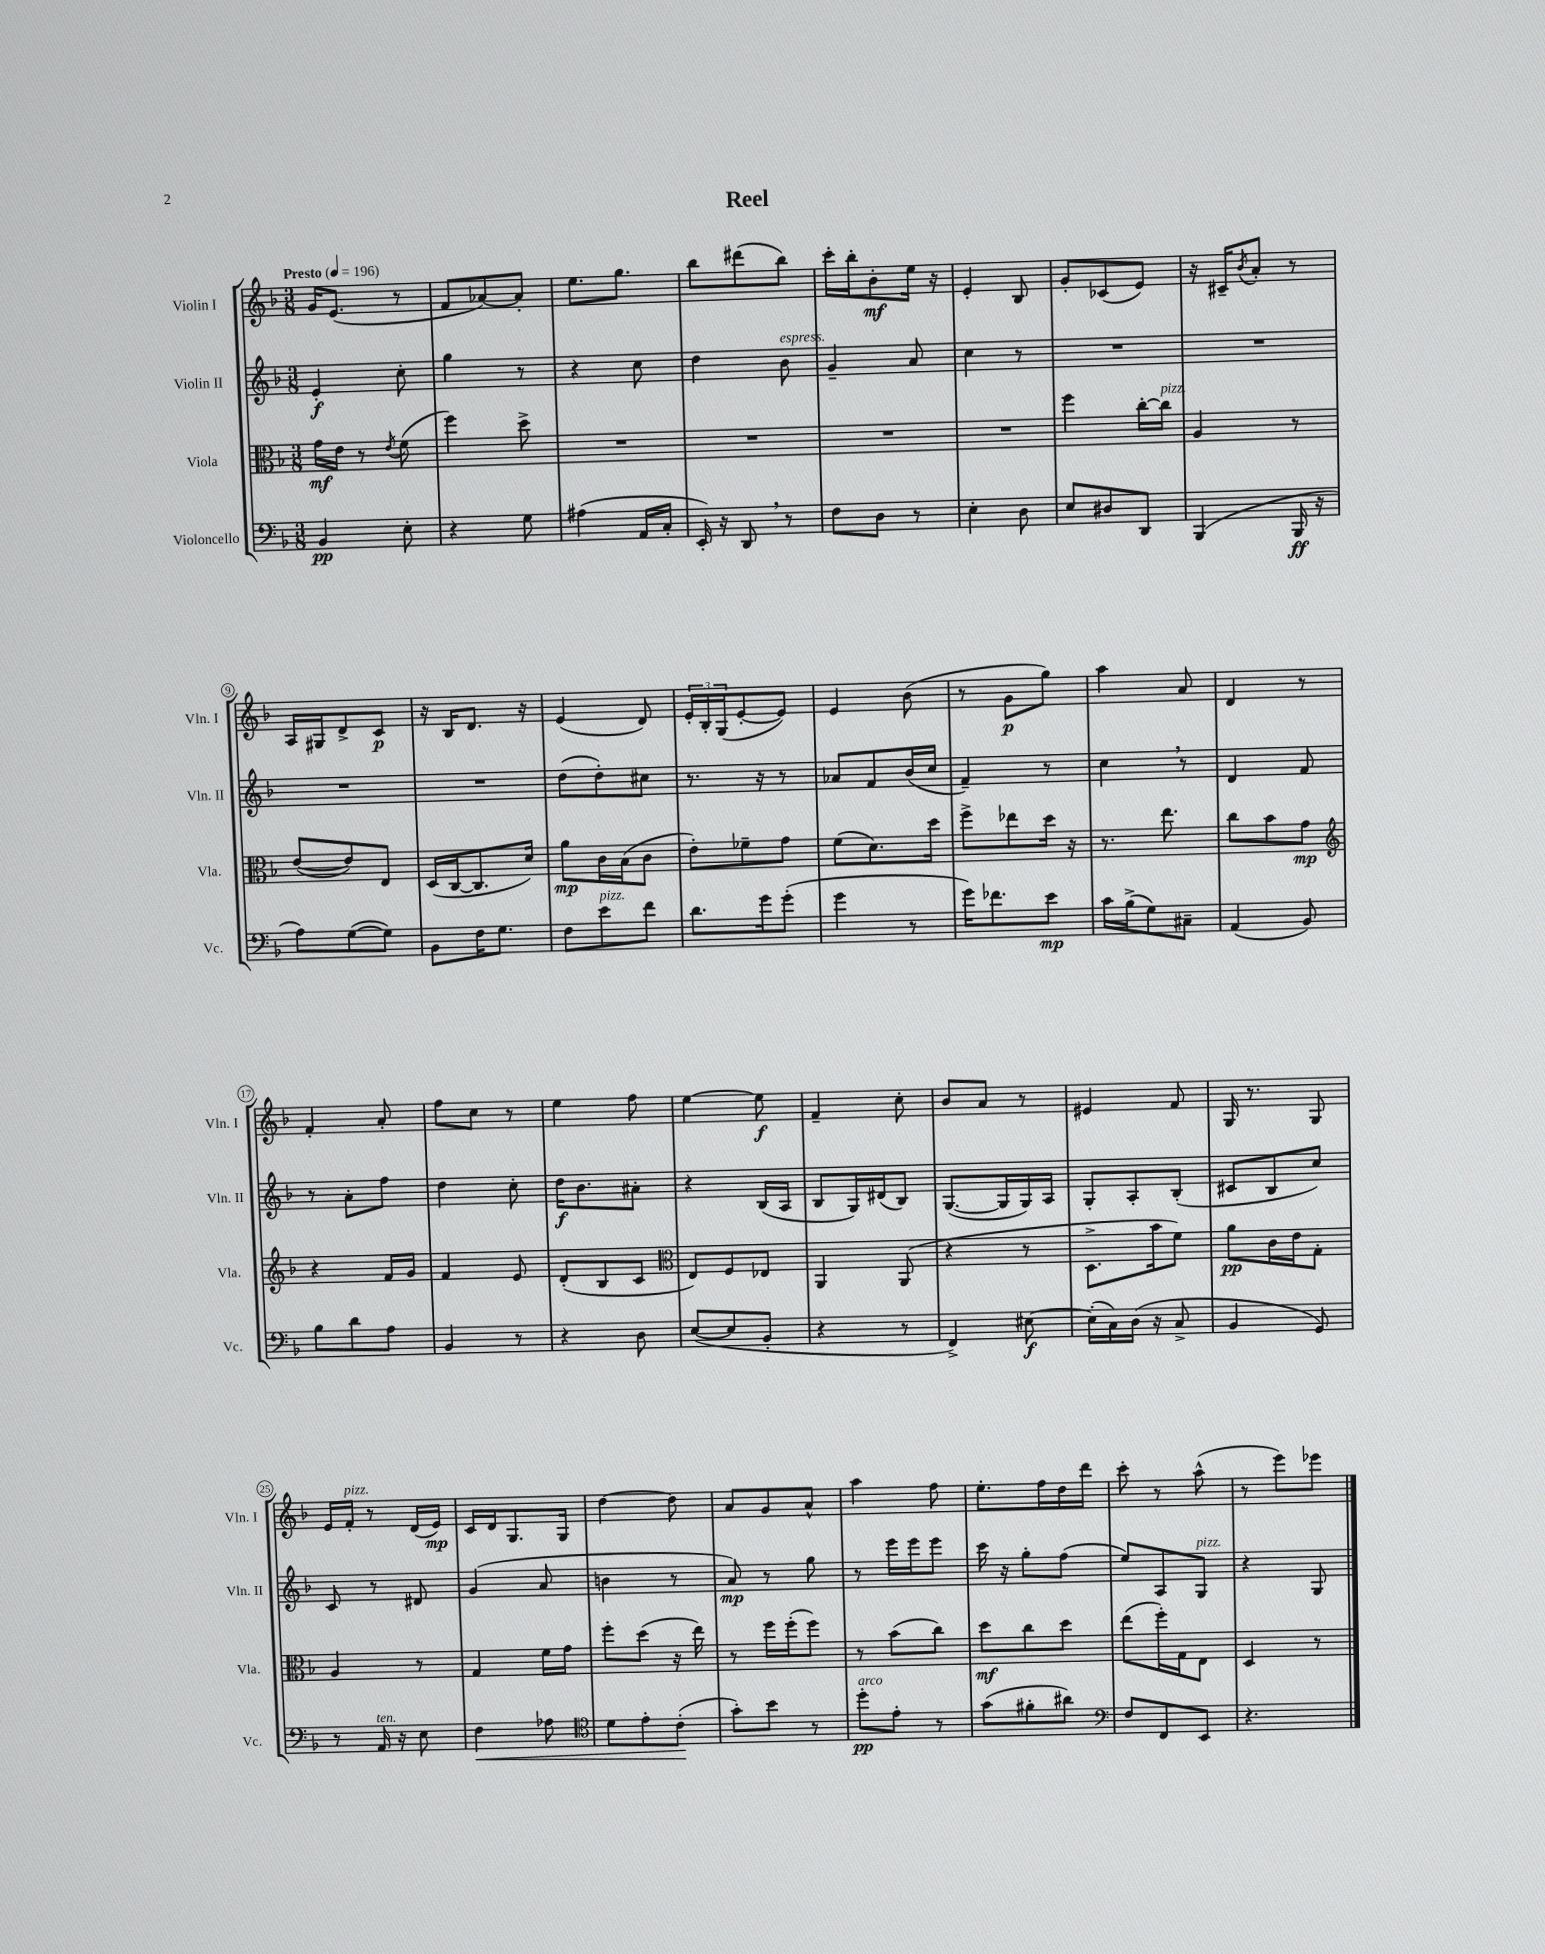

**kern	**kern	**kern	**kern
*staff4	*staff3	*staff2	*staff1
*clefF4	*clefC3	*clefG2	*clefG2
*k[b-]	*k[b-]	*k[b-]	*k[b-]
*M3/8	*M3/8	*M3/8	*M3/8
*MM196	*MM196	*MM196	*MM196
4BB-	16g	4e'	16g
.	16e	.	(8.e
.	8r	.	.
.	8qe	.	.
8E'	(8f	8cc'	8r
=	=	=	=
4r	4ff)	4gg	8f
.	.	.	[8a-)
8G	8dd^	8r	8a-']
=	=	=	=
(4A#	4.r	4r	8.ee
.	.	.	8.gg
16AA	.	8cc	.
16C'	.	.	.
=	=	=	=
16EE')	4.r	4dd	8bb-
16r	.	.	.
8DD	.	.	(8ddd#
8r	.	8b-	8bb-)
=	=	=	=
8F	4.r	4g~	16ccc'
.	.	.	16bb-'
8D	.	.	8b-'
8r	.	8a	16ee
.	.	.	16r
=	=	=	=
4E'	4.r	4cc	4e'
8D	.	8r	8B-
=	=	=	=
8E	4ff	4.r	8g'
8D#	.	.	(8c-
8DD	[16cc'	.	8e)
.	16cc]	.	.
=	=	=	=
(4BBB-	4A	4.r	16r
.	.	.	16c#~
.	.	.	8qb-
.	.	.	8a'
16BBB-	8r	.	8r
16r	.	.	.
=	=	=	=
8A)	([8e	4.r	16A
.	.	.	16G#
([8G	8e])	.	8d^
8G])	8E	.	8c
=	=	=	=
8BB-	(16D	4.r	16r
.	[16C	.	16B-
16F	8.C]	.	8.d
8.G	.	.	.
.	16d)	.	16r
=	=	=	=
8F	8a	(8dd	(4e
8e	16c	8dd')	.
.	(16B-	.	.
8f	8c	8cc#	8d)
=	=	=	=
8.d	8e')	8.r	24e'
.	.	.	24B-'
.	.	.	(24G
.	8f-~	.	[8e'
16g	.	16r	.
(8g'	8g	8r	8e])
=	=	=	=
4g	(8f	8a-	4e
.	8.d)	8f	.
8r	.	(16b-	(8b-
.	16dd	16cc	.
=	=	=	=
16g)	8ff^	4f~)	8r
8.f-	.	.	.
.	8ee-	.	8g
8e	16dd	8r	8gg)
.	16r	.	.
=	=	=	=
16c	8.r	4cc	4aa
(16B-^	.	.	.
8G)	.	.	.
.	8.ee	.	.
8C#~	.	8r	8a
=	=	=	=
(4AA	8cc	4d	4d
.	8b-	.	.
8BB-)	8g	8f	8r
=	=	=	=
*	*clefG2	*	*
8B-	4r	8r	4f'
8d	.	8a'	.
8A	16f	8ff	8a'
.	16g	.	.
=	=	=	=
4BB-	4f	4dd	8ff
.	.	.	8cc
8r	8e	8cc'	8r
=	=	=	=
4r	(8d'	16dd	4ee
.	.	8.b-	.
.	8B-	.	.
8D	8c	8a#'	8ff
=	=	=	=
*	*clefC3	*	*
([8E	8E)	4r	[4ee
8E]	8F	.	.
8BB-'	8E-	(16B-	8ee]
.	.	16A	.
=	=	=	=
4r	4AA	8B-	4f~
.	.	16G)	.
.	.	(16d#	.
8r	(8AA	8B-)	8cc'
=	=	=	=
4FF^)	4r	([8.G	8b-
.	.	.	8a
.	.	16G]	.
[8E#	8r	16G)	8r
.	.	16A	.
=	=	=	=
(16E#']	8.D^	8G'	4e#
16C)	.	.	.
(16D	.	8A'	.
16r	16b-	.	.
8C^	8f)	(8B-'	8f
=	=	=	=
4BB-	8a	8c#	16G
.	.	.	8.r
.	16c	8B-	.
.	16e	.	.
8GG)	8G'	8cc)	8G
=	=	=	=
8r	4A	8c	16e
.	.	.	16f'
16AA	.	8r	8r
16r	.	.	.
8E	8r	8d#	(16d
.	.	.	16e)
=	=	=	=
4F	4G	(4g	16c
.	.	.	16d
.	.	.	8.G
8A-	16f	8a	.
.	16g	.	16G
=	=	=	=
*clefC4	*	*	*
8d	8ff'	4b	[4dd
8e'	(8dd	.	.
(8c'	16r	8r	8dd]
.	16ee)	.	.
=	=	=	=
8g')	8r	8a)	8a
8b-	16ff	8r	8g
.	(16ff'	.	.
8r	8ff)	8gg	8a^^
=	=	=	=
8dd'	8r	8r	4aa
8e'	(8b-	16eee	.
.	.	16eee	.
8r	8cc)	8eee	8ff
=	=	=	=
(8g	8dd	16ccc	8.ee'
.	.	16r	.
8f#'	8cc	8gg'	.
.	.	.	16ff
8a#)	8dd	(8ff	16dd
.	.	.	16ddd
=	=	=	=
*clefF4	*	*	*
8F	(8ee	8ee)	8ccc'
8FF	16ff')	8A	8r
.	16G	.	.
8EE	8E	8G	(8aa^^
=	=	=	=
4.r	4D	4r	8r
.	.	.	8eee)
.	8r	8G	8eee-
==	==	==	==
*-	*-	*-	*-
